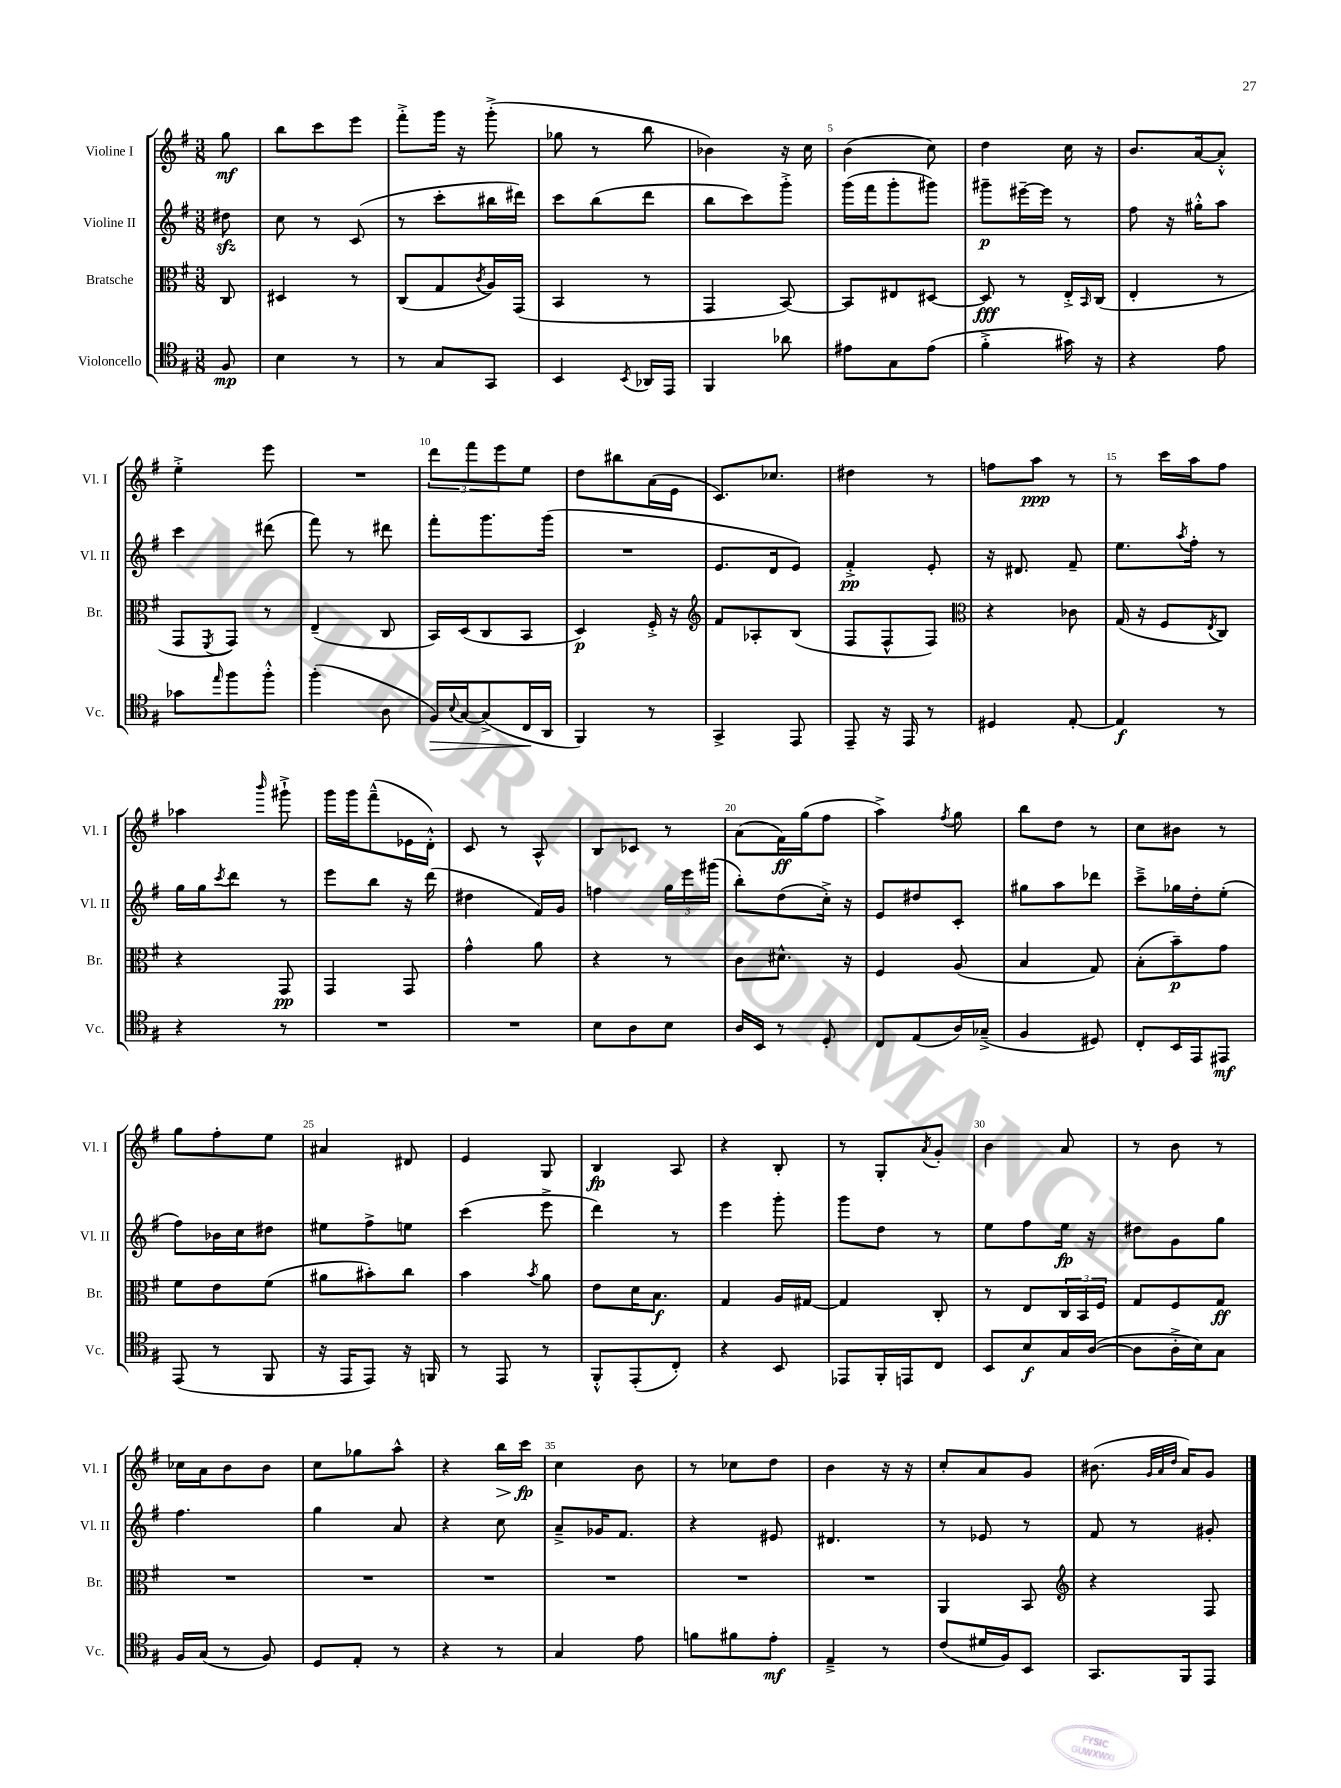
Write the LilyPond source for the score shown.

<<
\new StaffGroup <<
\new Staff = "s0" \with { instrumentName = "Violine I" shortInstrumentName = "Vl. I" } {
    \clef treble \key g \major \numericTimeSignature \time 3/8 \partial 8
    g''8\mf |
    b''8 c'''8 e'''8 |
    fis'''8-.-> g'''16 r16 g'''8-.->( |
    ges''8 r8 b''8 |
    bes'4) r16 c''16 |
    b'4( c''8) |
    d''4 c''16 r16 |
    b'8. a'16~ a'8-.-^ |
    e''4-.-> e'''8 |
    R4. |
    \tuplet 3/2 { d'''8 fis'''8 e'''8 } e''8 |
    d''8 bis''8 a'16( e'16 |
    c'8.) ces''8. |
    dis''4 r8 |
    f''8 a''8\ppp r8 |
    r8 c'''16 a''16 fis''8 |
    aes''4 \grace { b'''16 } gis'''8-!-> |
    g'''16 g'''16 fis'''8---^( ees'16 d'16-.-^) |
    c'8 r8 a8-^ |
    b8 ces'8 r8 |
    a'8( fis'16\ff) g''16( fis''8 |
    a''4->) \acciaccatura { fis''8 } g''8 |
    b''8 d''8 r8 |
    c''8 bis'8 r8 |
    g''8 fis''8-. e''8 |
    ais'4 dis'8 |
    e'4 g8 |
    b4\fp a8 |
    r4 b8-. |
    r8 g8-. \acciaccatura { a'8 } g'8-. |
    b'4 a'8 |
    r8 b'8 r8 |
    ces''16 a'16 b'8 b'8 |
    c''8 ges''8 a''8-^ |
    r4 b''16\> c'''16\fp\! |
    c''4 b'8 |
    r8 ces''8 d''8 |
    b'4 r16 r16 |
    c''8-. a'8 g'8 |
    bis'8.( \grace { g'32 a'32 d''32 } a'16) g'8 \bar "|." |
}
\new Staff = "s1" \with { instrumentName = "Violine II" shortInstrumentName = "Vl. II" } {
    \clef treble \key g \major \numericTimeSignature \time 3/8 \partial 8
    dis''8\sfz |
    c''8 r8 c'8( |
    r8 c'''8-. bis''16 dis'''16) |
    c'''8 b''8( d'''8 |
    b''8 c'''8) g'''8-.-> |
    g'''16( fis'''16 g'''8-. gis'''8) |
    gis'''8--\p eis'''16~-- eis'''16 r8 |
    fis''8 r16 gis''16-.-^ a''8 |
    c'''4 dis'''8( |
    fis'''8) r8 dis'''8 |
    fis'''8-. g'''8. g'''16( |
    R4. |
    e'8. d'16 e'8) |
    fis'4-.->\pp e'8-. |
    r16 dis'8. fis'8-- |
    e''8. \acciaccatura { a''8 } fis''16-. r8 |
    g''16 g''16 \acciaccatura { c'''8 } d'''8 r8 |
    e'''8 b''8 r16 d'''16( |
    dis''4 fis'16) g'16 |
    f''4 \tuplet 3/2 { g''16 e'''16 gis'''16( } |
    b''8-.) d''8( c''16-.->) r16 |
    e'8 dis''8 c'8-. |
    gis''8 a''8 des'''8 |
    c'''8---> ges''16 d''16-. e''8-.( |
    fis''8) bes'16 c''16 dis''8 |
    eis''8 fis''8-> e''8 |
    c'''4( e'''8-> |
    d'''4) r8 |
    e'''4 g'''8-. |
    g'''8 d''8 r8 |
    e''8 fis''8 e''16\fp r16 |
    dis''8 g'8 g''8 |
    fis''4. |
    g''4 a'8 |
    r4 c''8 |
    a'8---> ges'16 fis'8. |
    r4 eis'8 |
    dis'4. |
    r8 ees'8 r8 |
    fis'8 r8 gis'8-. \bar "|." |
}
\new Staff = "s2" \with { instrumentName = "Bratsche" shortInstrumentName = "Br." } {
    \clef alto \key g \major \numericTimeSignature \time 3/8 \partial 8
    c8 |
    dis4 r8 |
    c8( g8 \acciaccatura { c'8 } a16) g,16( |
    b,4 r8 |
    g,4 b,8~) |
    b,8 eis8 dis8~ |
    dis8\fff r8 e16-.-> \grace { b,16 } c16( |
    e4-. r8 |
    g,8 \acciaccatura { fis,8 } g,8) r8 |
    e4--( c8 |
    b,16) d16( c8 b,8 |
    d4\p) fis16-.-> r16 |
    \clef treble fis'8 aes8-. b8( |
    fis8 fis8-^ fis8) |
    \clef alto r4 ces'8 |
    g16( r16 fis8 \acciaccatura { e8 } c8) |
    r4 g,8\pp |
    g,4 g,8 |
    g'4-^ a'8 |
    r4 r8 |
    c'8 dis'8.-^ r16 |
    fis4 a8( |
    b4 g8) |
    b8-.( b'8--\p) g'8 |
    fis'8 e'8 fis'8( |
    ais'8 bis'8-.) c''8 |
    b'4 \acciaccatura { b'8 } a'8 |
    e'8 d'16 b8.\f |
    g4 a16 gis16~ |
    gis4 c8-. |
    r8 e8 \tuplet 3/2 { c16 b,16 fis16 } |
    g8 fis8 g8\ff |
    R4. |
    R4. |
    R4. |
    R4. |
    R4. |
    R4. |
    a,4 b,8 |
    \clef treble r4 fis8 \bar "|." |
}
\new Staff = "s3" \with { instrumentName = "Violoncello" shortInstrumentName = "Vc." } {
    \clef tenor \key g \major \numericTimeSignature \time 3/8 \partial 8
    fis8\mp |
    b4 r8 |
    r8 g8 g,8 |
    b,4 \acciaccatura { b,8 } aes,16 e,16 |
    fis,4 aes'8 |
    eis'8 g8 eis'8( |
    fis'4-.-> gis'16) r16 |
    r4 e'8 |
    ges'8 \grace { e''16 } fis''8 fis''8-.-^ |
    fis''4-.( a8 |
    fis16\>) \appoggiatura { b8 } g16~ g8->( c16\! a,16 |
    fis,4) r8 |
    g,4-> e,8 |
    e,8-- r16 e,16 r8 |
    dis4 e8~-. |
    e4\f r8 |
    r4 r8 |
    R4. |
    R4. |
    b8 a8 b8 |
    a16 b,16 r8 d8-. |
    c8 e8( a16) ges16--->( |
    fis4 dis8) |
    c8-. b,16 e,16 eis,8\mf |
    e,8( r8 fis,8 |
    r16 e,16 e,8) r16 f,16 |
    r8 e,8 r8 |
    fis,8-.-^ e,8-.( c8-.) |
    r4 b,8 |
    ees,8 fis,16-. e,16 c8 |
    b,8 b8\f g16 a16~( |
    a8 a16-.-> b16) g8 |
    fis16 g16( r8 fis8) |
    d8 e8-. r8 |
    r4 r8 |
    g4 e'8 |
    f'8 fis'8 e'8-.\mf |
    e4---> r8 |
    c'8( dis'16 fis16) b,8 |
    g,8. fis,16 e,8 \bar "|." |
}
>>
>>
\layout { \context { \Score \override BarNumber.break-visibility = ##(#f #t #t) barNumberVisibility = #(every-nth-bar-number-visible 5) } }
